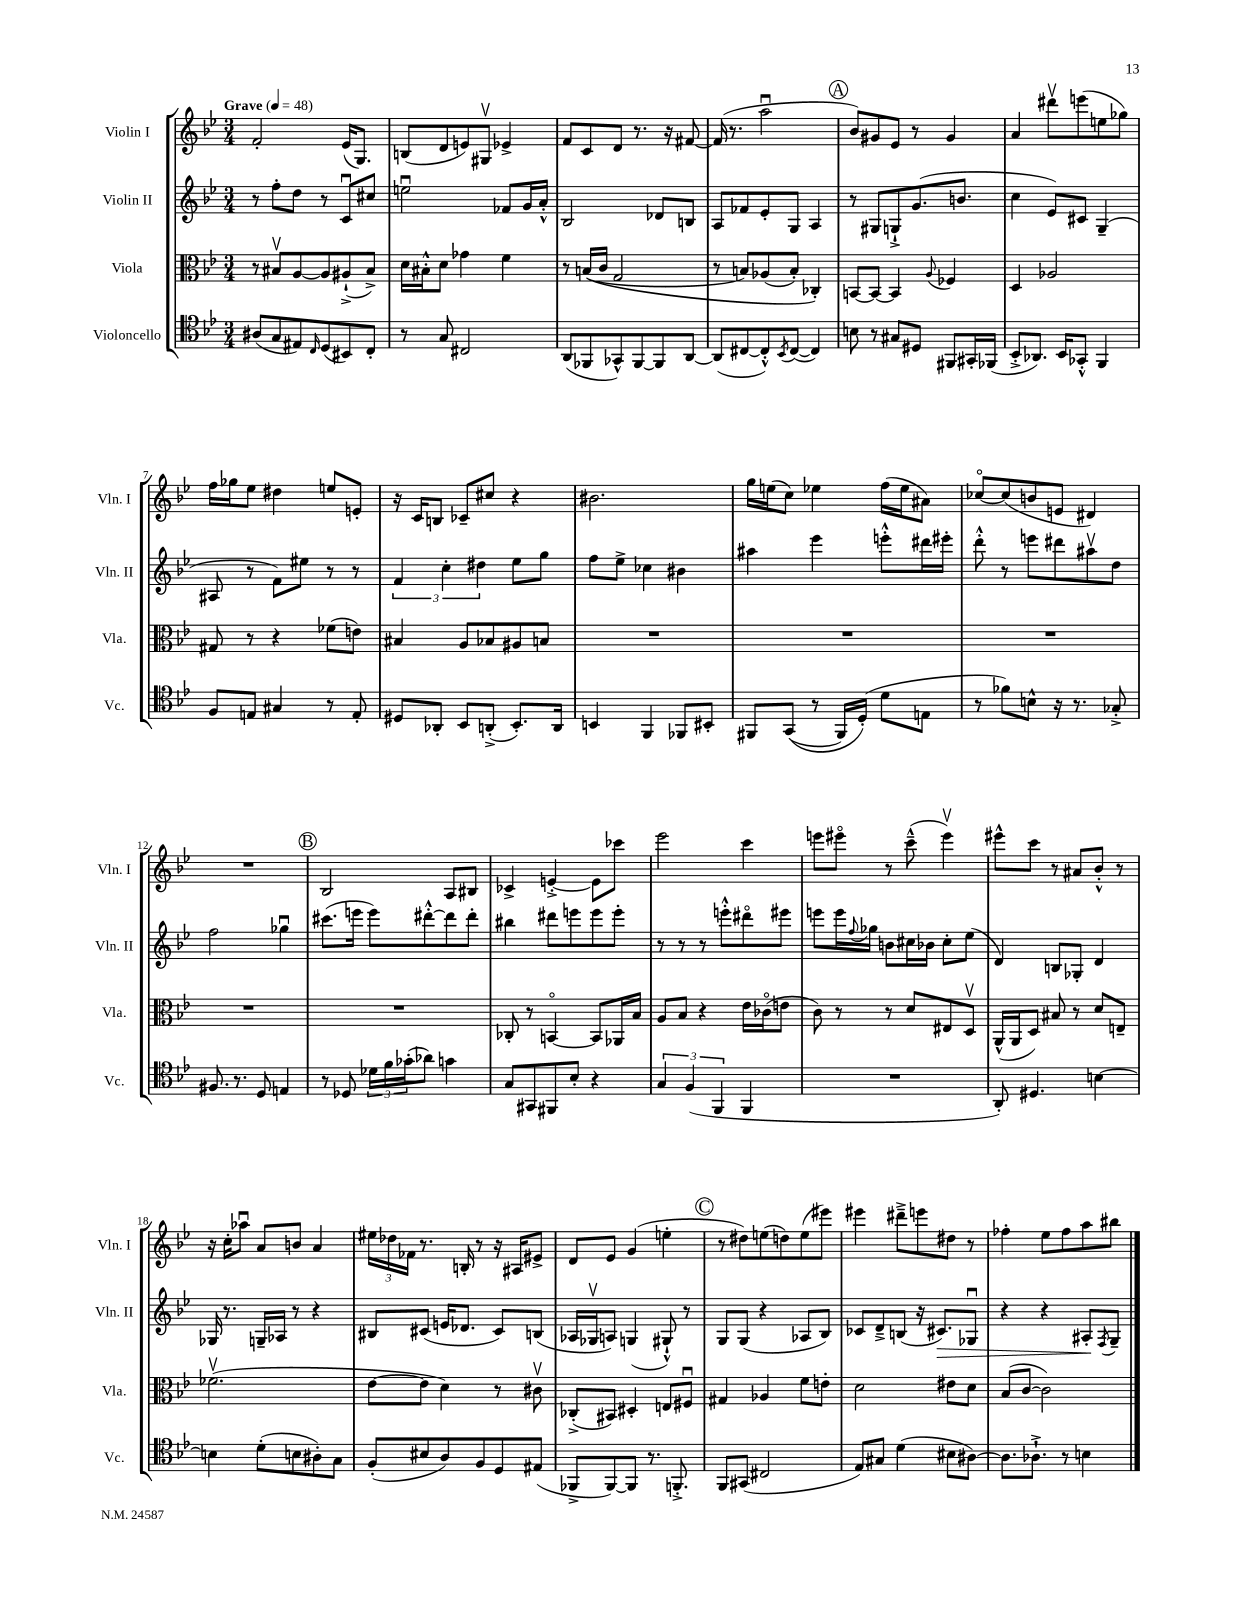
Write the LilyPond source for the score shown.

<<
\new StaffGroup <<
\new Staff = "s0" \with { instrumentName = "Violin I" shortInstrumentName = "Vln. I" } {
    \clef treble \key bes \major \numericTimeSignature \time 3/4 \tempo "Grave" 4 = 48
    f'2-. ees'16( g8.) |
    b8( d'8 e'8) gis8\upbow ees'4-> |
    f'8 c'8 d'8 r8. r16 fis'8~ |
    fis'16( r8. a''2\downbow |
    \mark \markup { \circle "A" } bes'8) gis'8 ees'8 r8 gis'4 |
    a'4 dis'''8\upbow e'''8( e''8 ges''8) |
    f''16 ges''16 ees''8 dis''4 e''8 e'8-. |
    r16 c'16 b8 ces'8-- cis''8 r4 |
    bis'2. |
    g''16 e''16( c''8) ees''4 f''16( ees''16 ais'8) |
    ces''8~\flageolet ces''8( b'8 e'8 dis'4) |
    R2. |
    \mark \markup { \circle "B" } bes2 a8 bis8 |
    ces'4-> e'4~-.-> e'8 ces'''8 |
    ees'''2 c'''4 |
    e'''8 eis'''8\flageolet r8 c'''8---^( eis'''4\upbow) |
    eis'''8-^ c'''8 r8 ais'8 bes'8-.-^ r8 |
    r16 c''16-. aes''8\downbow a'8 b'8 a'4 |
    \tuplet 3/2 { eis''16 des''16 fes'16 } r8. b16-. r8 r16 ais16 eis'8-> |
    d'8 ees'8 g'4( e''4-. |
    \mark \markup { \circle "C" } r8 dis''8) e''8( d''8) e''8( eis'''8) |
    eis'''4 dis'''8---> e'''8 dis''8 r8 |
    fes''4-. ees''8 fes''8 a''8 bis''8 \bar "|." |
}
\new Staff = "s1" \with { instrumentName = "Violin II" shortInstrumentName = "Vln. II" } {
    \clef treble \key bes \major \numericTimeSignature \time 3/4
    r8 f''8-. d''8 r8 c'8\downbow cis''8 |
    e''2\downbow fes'8 g'16 a'16-.-^ |
    bes2 des'8 b8 |
    a8 fes'8 ees'8-. g8 a4 |
    \mark \markup { \circle "A" } r8 gis8 g8-!-> g'8.( b'8. |
    c''4 ees'8) cis'8 g4--( |
    ais8 r8 f'8) eis''8 r8 r8 |
    \tuplet 3/2 { f'4 c''4-. dis''4 } ees''8 g''8 |
    f''8 ees''8-> ces''4 bis'4 |
    ais''4 ees'''4 e'''8-.-^ dis'''16 eis'''16-. |
    d'''8-.-^ r8 e'''8 dis'''8 ais''8\upbow d''8 |
    f''2 ges''4\downbow |
    \mark \markup { \circle "B" } cis'''8.( e'''16 e'''8) dis'''8~-.-^ dis'''8 dis'''8-. |
    bis''4 dis'''8 e'''8 e'''8 e'''8-. |
    r8 r8 r8 e'''8-.-^ dis'''8\flageolet eis'''8 |
    e'''8 e'''16 \appoggiatura { f''8 } ges''16 b'8 cis''16 bes'16 cis''8-. ees''8( |
    d'4) b8 ges8-. d'4 |
    ges16 r8. g16-- aes16 r8 r4 |
    bis8 cis'8( e'16 des'8. cis'8) b8( |
    aes16 ges16\upbow a8) g4( gis8-!-^) r8 |
    \mark \markup { \circle "C" } g8 g8( r4 aes8 bes8) |
    ces'8 d'8---> b8( r16 cis'8.\>) ges8\downbow |
    r4 r4 ais8-.\! \acciaccatura { f8 } g8-- \bar "|." |
}
\new Staff = "s2" \with { instrumentName = "Viola" shortInstrumentName = "Vla." } {
    \clef alto \key bes \major \numericTimeSignature \time 3/4
    r8 bis8\upbow a8~ a8 ais8-!->( bis8->) |
    d'16 bis16-.-^ d'8 ges'4 f'4 |
    r8 b16(\( c'16 g2 |
    r8 b8) aes8( b8-.) ces4-.\) |
    \mark \markup { \circle "A" } b,8~ b,8~ b,4 \appoggiatura { a8 } fes4 |
    d4 aes2 |
    gis8 r8 r4 fes'8( e'8) |
    bis4 a8 bes8 ais8 b8 |
    R2. |
    R2. |
    R2. |
    R2. |
    \mark \markup { \circle "B" } R2. |
    ces8-. r8 b,4~\flageolet b,8 aes,16 bes16 |
    a8 bes8 r4 ees'16 ces'16\flageolet( e'8 |
    c'8) r8 r8 d'8 eis8 d8\upbow |
    a,16-^( a,16 d8) bis8 r8 d'8 e8-- |
    fes'2.\upbow( |
    ees'8~ ees'8 d'4) r8 cis'8\upbow |
    ces8-.->( bis,8) dis4-. e8 fis8\downbow |
    \mark \markup { \circle "C" } gis4 aes4 f'8 e'8-. |
    d'2 eis'8 d'8 |
    bes8( c'8~ c'2) \bar "|." |
}
\new Staff = "s3" \with { instrumentName = "Violoncello" shortInstrumentName = "Vc." } {
    \clef tenor \key bes \major \numericTimeSignature \time 3/4
    ais8( g8 eis8) \grace { c16 } d8( bis,8) c8-. |
    r8 g8 cis2 |
    a,8( fes,8 ges,8-^) fes,8~ fes,8 a,8~ |
    a,8( cis8~ cis8-.-^) \acciaccatura { bes,8 } cis8~( cis4) |
    \mark \markup { \circle "A" } b8 r8 gis8 dis8 fis,8 gis,16-. fes,16( |
    bes,8-.-> aes,8.) bes,16 ges,8-.-^ f,4 |
    f8 e8 gis4 r8 e8-. |
    dis8 aes,8-. bes,8 a,8-.->( bes,8.-.) a,16 |
    b,4 f,4 fes,8 bis,8-. |
    fis,8 g,8(\( r8 fis,16) d16-.(\) d'8 e8 |
    r8 fes'8) b8-^ r16 r8. ges8-.-> |
    fis8. r8. d8 e4 |
    \mark \markup { \circle "B" } r8 des8 \tuplet 3/2 { des'16 f'16 ges'16-.( } aes'8) g'4 |
    g8 gis,8 fis,8 bes8-. r4 |
    \tuplet 3/2 { g4 f4( f,4 } f,4 |
    R2. |
    a,8-.) dis4. b4~ |
    b4 d'8-.( b8 ais8-.) g8 |
    f8-.( bis8 a8) f8 d8 eis8( |
    fes,8-> fes,8~) fes,8 r8. f,8.-.-> |
    \mark \markup { \circle "C" } f,8 gis,8( cis2 |
    ees8) gis8 d'4( bis8 ais8~) |
    ais8. aes8.-!-> r8 b4 \bar "|." |
}
>>
>>
